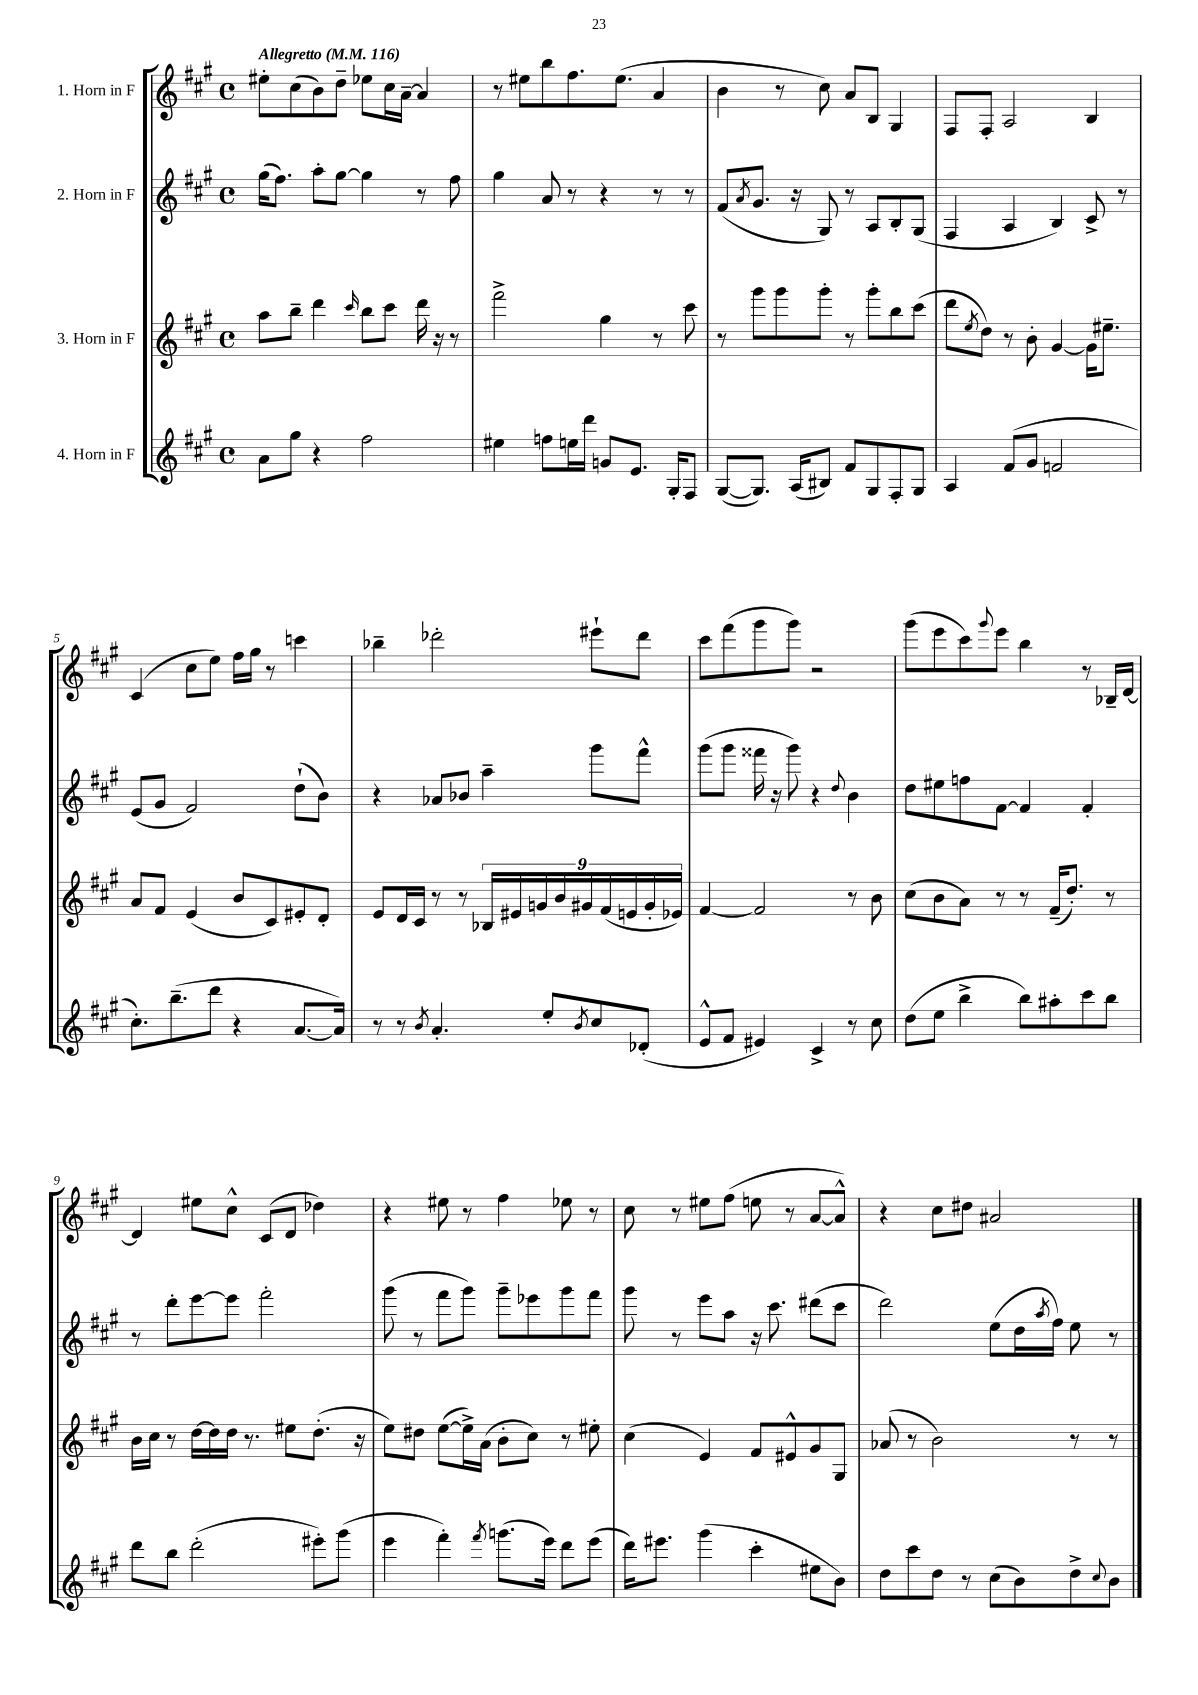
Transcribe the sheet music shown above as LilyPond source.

<<
\new StaffGroup <<
\new Staff = "s0" \with { instrumentName = "1. Horn in F" } {
    \clef treble \key a \major \defaultTimeSignature \time 4/4 \tempo "Allegretto" 4 = 116
    eis''8-. cis''8( b'8) d''8-- ees''8 cis''16 a'16~-- a'4 |
    r8 eis''8 b''8 fis''8. eis''8.( a'4 |
    b'4 r8 cis''8) a'8 b8 gis4 |
    fis8 fis8-. a2 b4 |
    cis'4( cis''8 e''8) fis''16 gis''16 r8 c'''4 |
    bes''4-- des'''2-. eis'''8-! des'''8 |
    cis'''8 fis'''8( gis'''8 gis'''8) r2 |
    gis'''8( e'''8 cis'''8) \appoggiatura { gis'''8 } e'''8 b''4 r8 bes16-- d'16~ |
    d'4 eis''8 cis''8-^ cis'8( d'8 des''4) |
    r4 eis''8 r8 fis''4 ees''8 r8 |
    cis''8 r8 eis''8 fis''8( e''8 r8 a'8~ a'8-^) |
    r4 cis''8 dis''8 ais'2 \bar "|." |
}
\new Staff = "s1" \with { instrumentName = "2. Horn in F" } {
    \clef treble \key a \major \defaultTimeSignature \time 4/4
    gis''16( fis''8.) a''8-. gis''8~ gis''4 r8 fis''8 |
    gis''4 a'8 r8 r4 r8 r8 |
    fis'8( \acciaccatura { a'8 } gis'8. r16 gis8) r8 a8 b8-. gis8( |
    fis4 a4 b4) cis'8-> r8 |
    e'8( gis'8 fis'2) d''8-!( b'8) |
    r4 aes'8 bes'8 a''4-- gis'''8 fis'''8-^ |
    gis'''8( gis'''8 fisis'''16 r16 gis'''8) r4 \appoggiatura { d''8 } b'4 |
    d''8 eis''8 f''8 fis'8~ fis'4 fis'4-. |
    r8 d'''8-. e'''8~ e'''8 fis'''2-. |
    gis'''8( r8 fis'''8 gis'''8) gis'''8-- ees'''8 gis'''8 fis'''8 |
    gis'''8 r8 e'''8 a''8 r16 cis'''8. dis'''8( cis'''8 |
    d'''2) e''8( d''16 \acciaccatura { a''8 } fis''16) e''8 r8 \bar "|." |
}
\new Staff = "s2" \with { instrumentName = "3. Horn in F" } {
    \clef treble \key a \major \defaultTimeSignature \time 4/4
    a''8 b''8-- d'''4 \grace { cis'''16 } b''8 cis'''8 d'''16 r16 r8 |
    fis'''2-> gis''4 r8 cis'''8 |
    r8 gis'''8 gis'''8 gis'''8-. r8 gis'''8-. b''8 cis'''8( |
    d'''8 \acciaccatura { e''8 } d''8) r8 b'8-. gis'4~ gis'16 eis''8.-- |
    a'8 fis'8 e'4( b'8 cis'8) eis'8-. d'8-. |
    e'8 d'16 cis'16 r8 r8 \tuplet 9/8 { bes16 eis'16 g'16 b'16 gis'16 fis'16( e'16 gis'16-. ees'16) } |
    fis'4~ fis'2 r8 b'8 |
    cis''8( b'8 a'8) r8 r8 fis'16--( d''8.-.) r8 |
    b'16 cis''16 r8 d''16~ d''16 d''16 r8. eis''8 d''8.-.( r16 |
    e''8) dis''8 e''8~( e''16->) a'16( b'8-. cis''8) r8 eis''8-. |
    cis''4( e'4) fis'8 eis'8-^ gis'8 gis8 |
    aes'8( r8 b'2) r8 r8 \bar "|." |
}
\new Staff = "s3" \with { instrumentName = "4. Horn in F" } {
    \clef treble \key a \major \defaultTimeSignature \time 4/4
    a'8 gis''8 r4 fis''2 |
    eis''4 f''8 e''16 d'''16 g'8 e'8. gis16-. fis8 |
    gis8~( gis8.) a16( bis8) fis'8 gis8 fis8-. gis8 |
    a4 fis'8( gis'8 f'2 |
    cis''8.-.) b''8.--( d'''8 r4 a'8.~ a'16) |
    r8 r8 \acciaccatura { b'8 } a'4.-. e''8-. \acciaccatura { b'8 } cis''8 des'8-.( |
    e'8-^ fis'8 eis'4) cis'4-> r8 cis''8 |
    d''8( e''8 b''4-> b''8) ais''8-. cis'''8 b''8 |
    d'''8 b''8 d'''2-.( eis'''8-.) gis'''8( |
    e'''4 fis'''4-.) \acciaccatura { fis'''8 } g'''8.( e'''16) d'''8 e'''8( |
    d'''16) eis'''8. gis'''4( cis'''4-. eis''8 b'8) |
    d''8 cis'''8 d''8 r8 cis''8( b'8) d''8-> \appoggiatura { cis''8 } b'8 \bar "|." |
}
>>
>>
